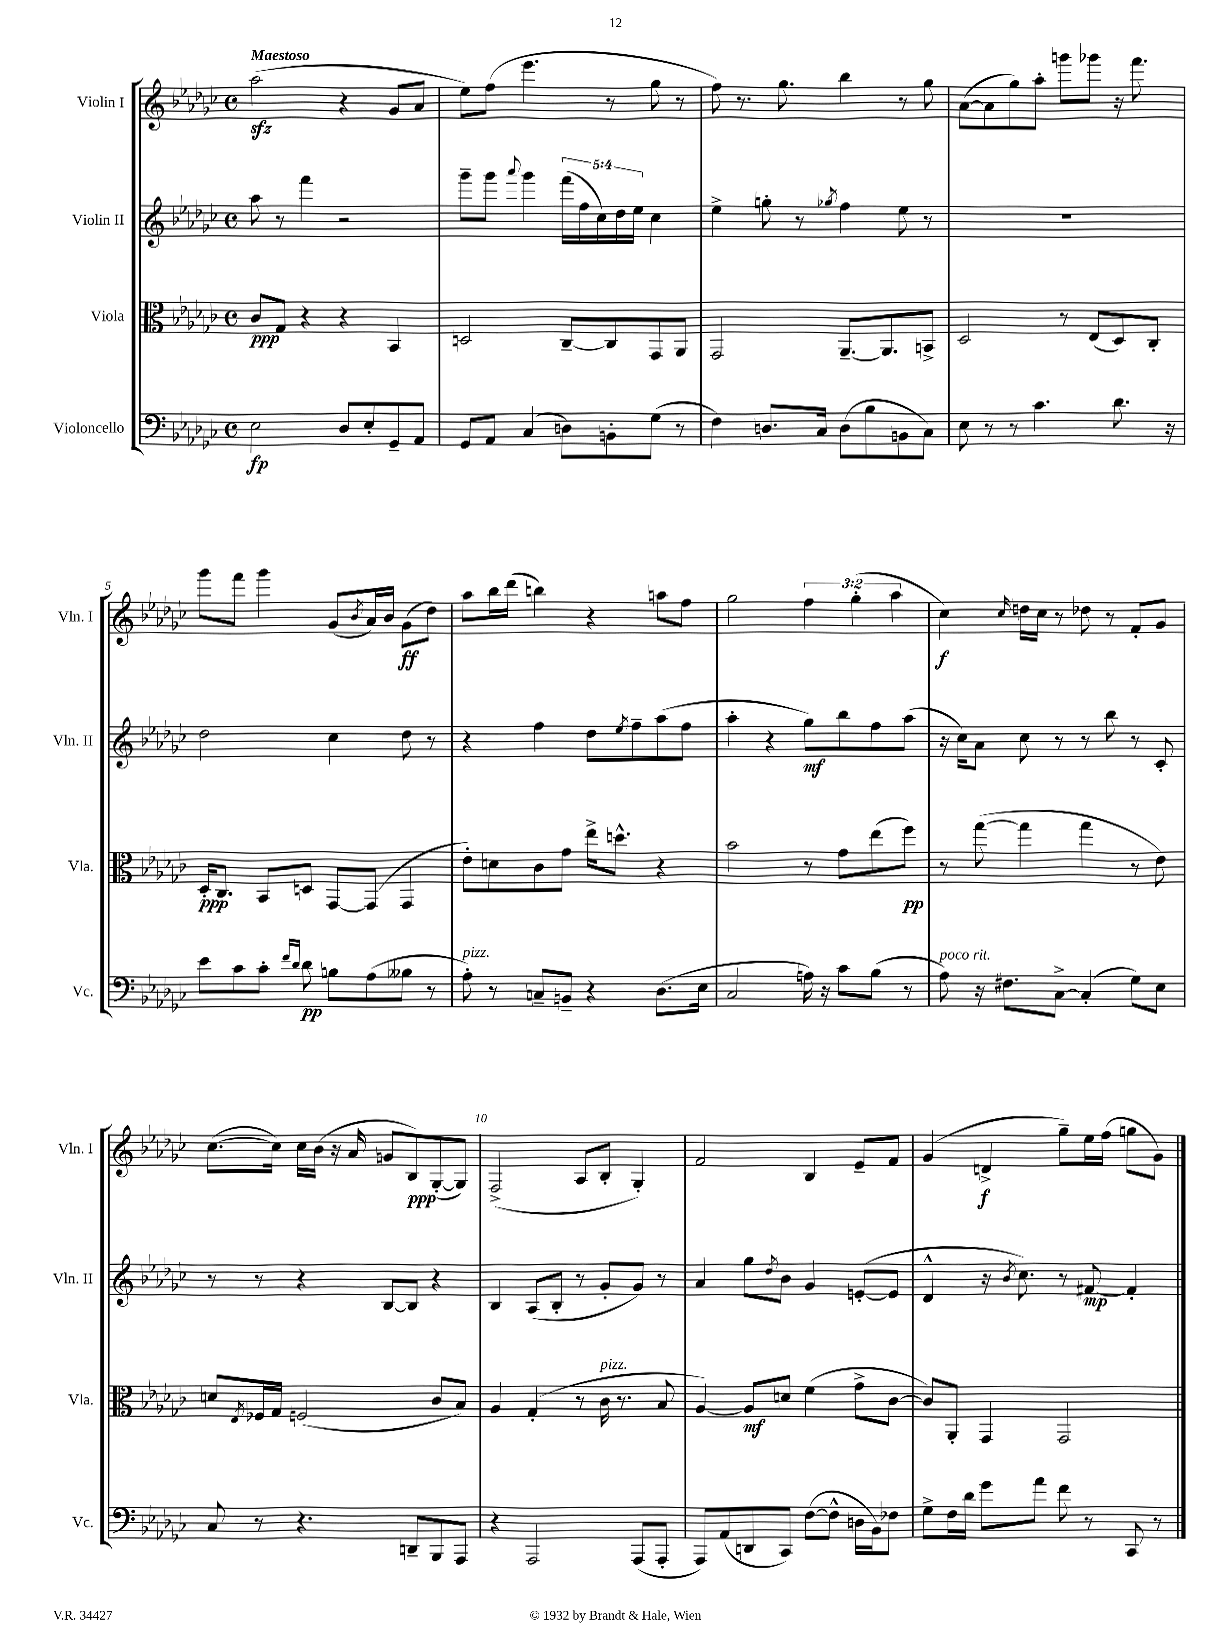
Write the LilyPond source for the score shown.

<<
\new StaffGroup <<
\new Staff = "s0" \with { instrumentName = "Violin I" shortInstrumentName = "Vln. I" } {
    \clef treble \key ges \major \defaultTimeSignature \time 4/4 \override Staff.TupletNumber.text = #tuplet-number::calc-fraction-text \tempo "Maestoso"
    aes''2\sfz( r4 ges'8 aes'8 |
    ees''8) f''8( ees'''4. r8 ges''8 r8 |
    f''8) r8. ges''8. bes''4 r8 ges''8 |
    aes'8~( aes'8 ges''8) aes''8-. g'''8 ges'''8 r16 f'''8. |
    ges'''8 f'''8 ges'''4 ges'8( \acciaccatura { bes'8 } aes'16) bes'16 ges'8\ff( des''8) |
    aes''8 bes''16 des'''16( b''4) r4 a''8 f''8 |
    ges''2 \tuplet 3/2 { f''4 ges''4-.( aes''4 } |
    ces''4\f) \grace { ces''16 } d''16 ces''16 r8 des''8 r8 f'8-. ges'8 |
    ces''8.~( ces''16) ces''16 bes'16( r16 aes'16 g'8 bes8\ppp) ges8~-.( ges8) |
    f2->( aes8 bes8-. ges4-.) |
    f'2 bes4 ees'8-- f'8 |
    ges'4( d'4->\f ges''8--) ees''16 f''16( g''8 ges'8) \bar "|." |
}
\new Staff = "s1" \with { instrumentName = "Violin II" shortInstrumentName = "Vln. II" } {
    \clef treble \key ges \major \defaultTimeSignature \time 4/4 \override Staff.TupletNumber.text = #tuplet-number::calc-fraction-text
    aes''8 r8 f'''4 r2 |
    ges'''8-- ges'''8 \appoggiatura { aes'''8 } ges'''4 \tuplet 5/4 { f'''16( f''16 ces''16) des''16 ees''16 } ces''4 |
    ees''4-> g''8-. r8 \acciaccatura { ges''8 } f''4 ees''8 r8 |
    R1 |
    des''2 ces''4 des''8 r8 |
    r4 f''4 des''8 \acciaccatura { ees''8 } f''8-- aes''8( f''8 |
    aes''4-. r4 ges''8\mf) bes''8 f''8 aes''8( |
    r16 ces''16) aes'8 ces''8 r8 r8 bes''8 r8 ces'8-. |
    r8 r8 r4 bes8~ bes8 r4 |
    bes4 aes8( bes8-. r8 ges'8-. ges'8) r8 |
    aes'4 ges''8 \acciaccatura { des''8 } bes'8 ges'4 e'8~-.( e'8 |
    des'4-^ r16 \acciaccatura { bes'8 } ces''8.) r8 fis'8~\mp fis'4-. \bar "|." |
}
\new Staff = "s2" \with { instrumentName = "Viola" shortInstrumentName = "Vla." } {
    \clef alto \key ges \major \defaultTimeSignature \time 4/4
    ces'8\ppp ges8 r4 r4 bes,4 |
    d2 ces8~-- ces8 ges,8 aes,8 |
    ges,2 aes,8.~-- aes,8. b,8-> |
    des2 r8 ees8( des8) ces8-. |
    des16-.\ppp ces8. bes,8 d8 ges,8~ ges,8( ges,4 |
    ees'8-.) d'8 ces'8 ges'8 ees''16-> d''8.-^ r4 |
    bes'2 r8 ges'8 ees''8( f''8\pp) |
    r8 ges''8~( ges''4 ges''4 r8 ees'8) |
    d'8 \acciaccatura { ees8 } fes16 ges16 f2( ces'8 bes8) |
    aes4 ges4-.( r8 ces'16^\markup { \italic "pizz." } r8. bes8 |
    aes4~) aes8\mf d'8 f'4( ges'8-> ces'8~ |
    ces'8) aes,8-. ges,4 ges,2 \bar "|." |
}
\new Staff = "s3" \with { instrumentName = "Violoncello" shortInstrumentName = "Vc." } {
    \clef bass \key ges \major \defaultTimeSignature \time 4/4
    ees2\fp des8 ees8-. ges,8-- aes,8 |
    ges,8 aes,8 ces4( d8) b,8-. ges8( r8 |
    f4) d8. ces16 d8( bes8 b,8 ces8) |
    ees8 r8 r8 ces'4. des'8. r16 |
    ees'8 ces'8 ces'8-. \grace { f'16 des'16 } des'8\pp b8 aes8( beses8 r8 |
    aes8-.^\markup { \italic "pizz." }) r8 c8-- b,8-- r4 des8.( ees16 |
    ces2 a16) r16 ces'8 bes8( r8 |
    aes8^\markup { \italic "poco rit." }) r16 fis8. ces8~-> ces4-.( ges8) ees8 |
    ces8 r8 r4. d,8-- bes,,8 aes,,8 |
    r4 aes,,2 aes,,8( aes,,8-. |
    aes,,8) aes,8( d,8 ces,8) f8~( f8-^ d16 bes,16) fes8 |
    ges8-> f16 des'16 ges'8 aes'8 f'8 r8 ces,8 r8 \bar "|." |
}
>>
>>
\layout { \context { \Score \override BarNumber.break-visibility = ##(#f #t #t) barNumberVisibility = #(every-nth-bar-number-visible 5) } }
